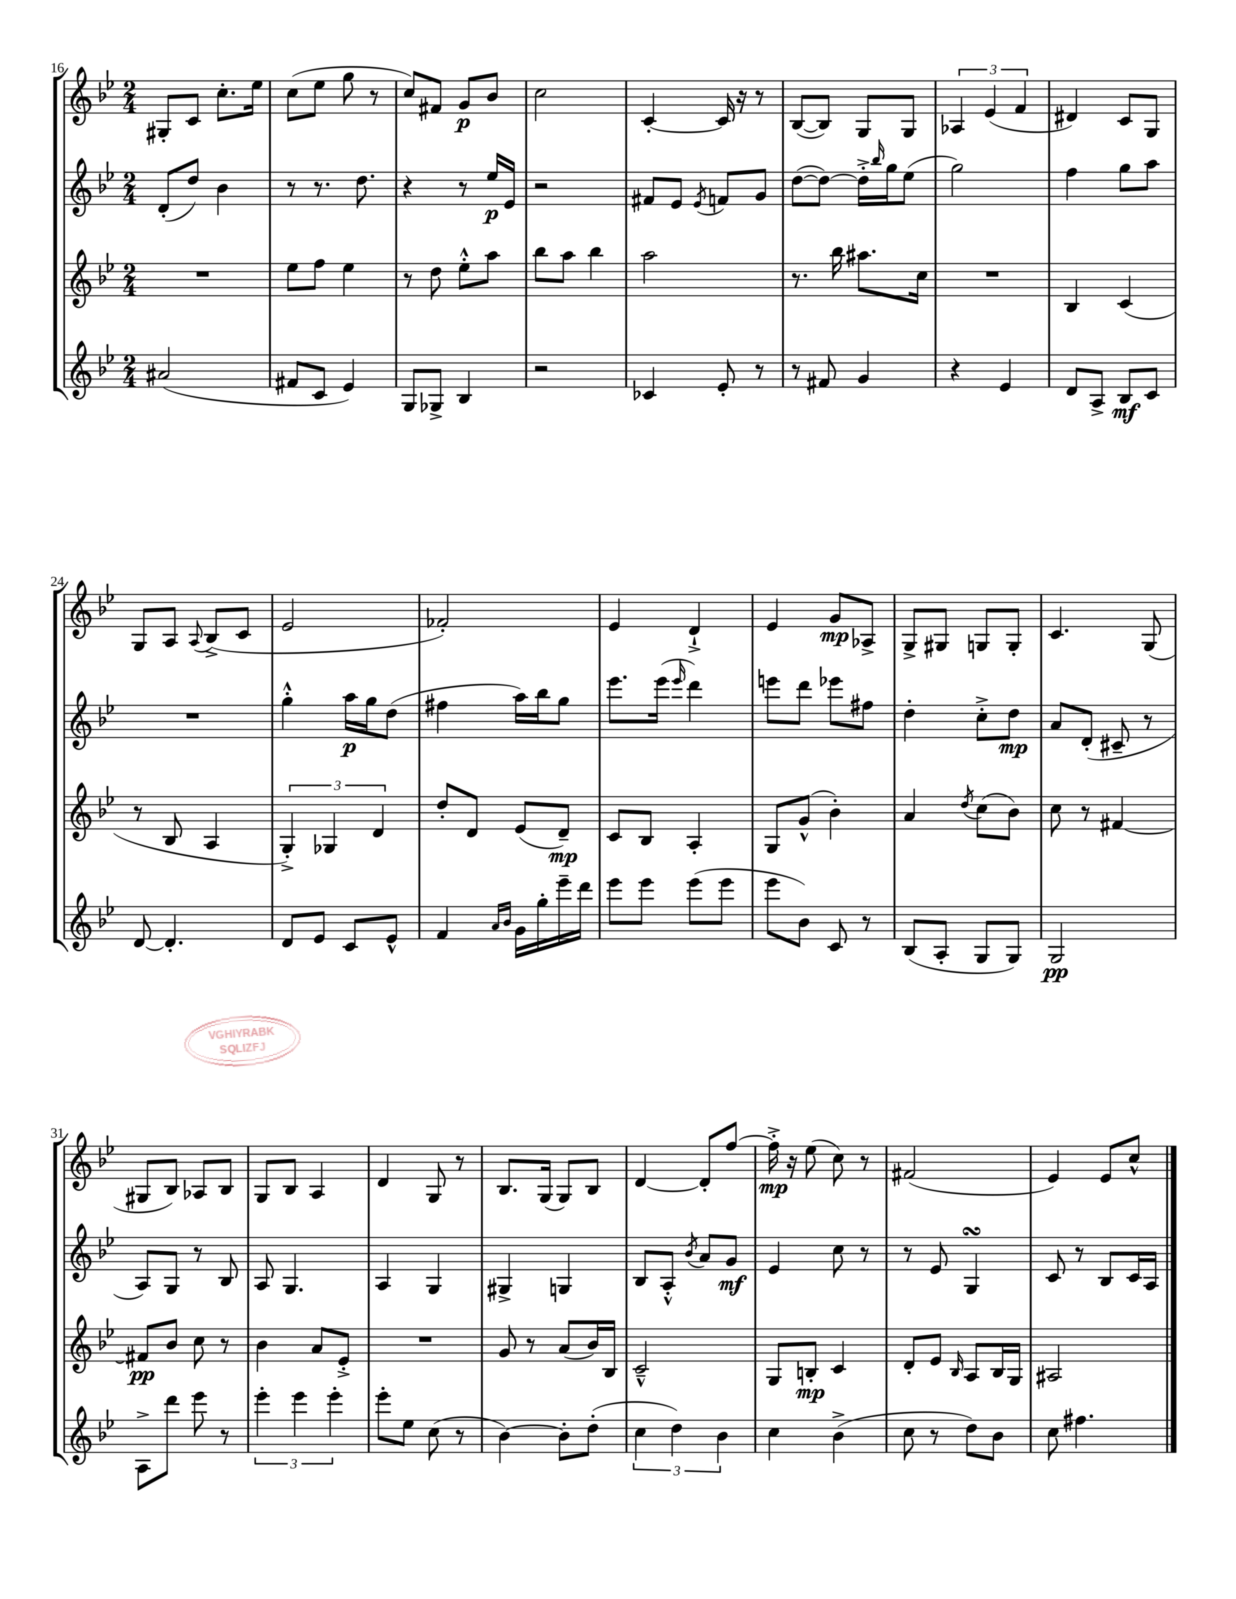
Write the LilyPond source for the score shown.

<<
\new StaffGroup <<
\new Staff = "s0" {
    \clef treble \key bes \major \numericTimeSignature \time 2/4
    gis8-. c'8 c''8.-. ees''16 |
    c''8( ees''8 g''8 r8 |
    c''8) fis'8 g'8\p bes'8 |
    c''2 |
    c'4~-. c'16 r16 r8 |
    bes8~( bes8) g8 g8 |
    \tuplet 3/2 { aes4 ees'4( f'4 } |
    dis'4) c'8 g8 |
    g8 a8 \appoggiatura { a8 } bes8->( c'8 |
    ees'2 |
    fes'2-.) |
    ees'4 d'4-!-> |
    ees'4 g'8\mp aes8-> |
    g8-> gis8 g8 g8-. |
    c'4. g8( |
    gis8 bes8) aes8 bes8 |
    g8 bes8 a4 |
    d'4 g8 r8 |
    bes8. g16( g8) bes8 |
    d'4~ d'8-. f''8~ |
    f''16-.->\mp r16 ees''8( c''8) r8 |
    fis'2( |
    ees'4) ees'8 c''8-^ \bar "|." |
}
\new Staff = "s1" {
    \clef treble \key bes \major \numericTimeSignature \time 2/4
    d'8-.( d''8) bes'4 |
    r8 r8. d''8. |
    r4 r8 ees''16\p ees'16 |
    r2 |
    fis'8 ees'8 \acciaccatura { ees'8 } f'8 g'8 |
    d''8~( d''8~) d''16-.-> \grace { bes''16 } g''16 ees''8( |
    g''2) |
    f''4 g''8 a''8 |
    R2 |
    g''4-.-^ a''16\p g''16 d''8( |
    fis''4 a''16) bes''16 g''8 |
    ees'''8. ees'''16( \grace { ees'''16 } d'''4) |
    e'''8 d'''8 ees'''8 fis''8 |
    d''4-. c''8-.-> d''8\mp |
    a'8 d'8-.( cis'8-- r8 |
    a8) g8 r8 bes8 |
    a8 g4. |
    a4 g4 |
    gis4-> g4 |
    bes8 a8-.-^ \acciaccatura { bes'8 } a'8 g'8\mf |
    ees'4 c''8 r8 |
    r8 ees'8 g4\turn |
    c'8 r8 bes8 c'16 a16 \bar "|." |
}
\new Staff = "s2" {
    \clef treble \key bes \major \numericTimeSignature \time 2/4
    R2 |
    ees''8 f''8 ees''4 |
    r8 d''8 ees''8-.-^ a''8 |
    bes''8 a''8 bes''4 |
    a''2 |
    r8. bes''16 ais''8. c''16 |
    R2 |
    bes4 c'4( |
    r8 bes8 a4 |
    \tuplet 3/2 { g4-.->) ges4 d'4 } |
    d''8-. d'8 ees'8( d'8--\mp) |
    c'8 bes8 a4-. |
    g8 g'8-^( bes'4-.) |
    a'4 \acciaccatura { d''8 } c''8( bes'8) |
    c''8 r8 fis'4~ |
    fis'8\pp bes'8 c''8 r8 |
    bes'4 a'8 ees'8-.-> |
    R2 |
    g'8 r8 a'8( bes'16) bes16 |
    c'2---^ |
    g8 b8-.\mp c'4 |
    d'8-. ees'8 \grace { bes16 } a8 bes16 g16 |
    ais2 \bar "|." |
}
\new Staff = "s3" {
    \clef treble \key bes \major \numericTimeSignature \time 2/4
    ais'2( |
    fis'8 c'8 ees'4) |
    g8 ges8-> bes4 |
    r2 |
    ces'4 ees'8-. r8 |
    r8 fis'8 g'4 |
    r4 ees'4 |
    d'8 a8-> bes8\mf c'8 |
    d'8~ d'4.-. |
    d'8 ees'8 c'8 ees'8-^ |
    f'4 \grace { a'16 bes'16 } g'16 g''16-. ees'''16-- d'''16 |
    ees'''8 ees'''8 ees'''8( ees'''8 |
    ees'''8 bes'8) c'8 r8 |
    bes8( a8-. g8 g8) |
    g2\pp |
    a8-> d'''8 ees'''8 r8 |
    \tuplet 3/2 { ees'''4-. ees'''4 ees'''4-. } |
    ees'''8-. ees''8 c''8( r8 |
    bes'4~) bes'8-. d''8-.( |
    \tuplet 3/2 { c''4 d''4) bes'4 } |
    c''4 bes'4->( |
    c''8 r8 d''8) bes'8 |
    c''8 fis''4. \bar "|." |
}
>>
>>
\layout { \context { \Score currentBarNumber = #16 } }
